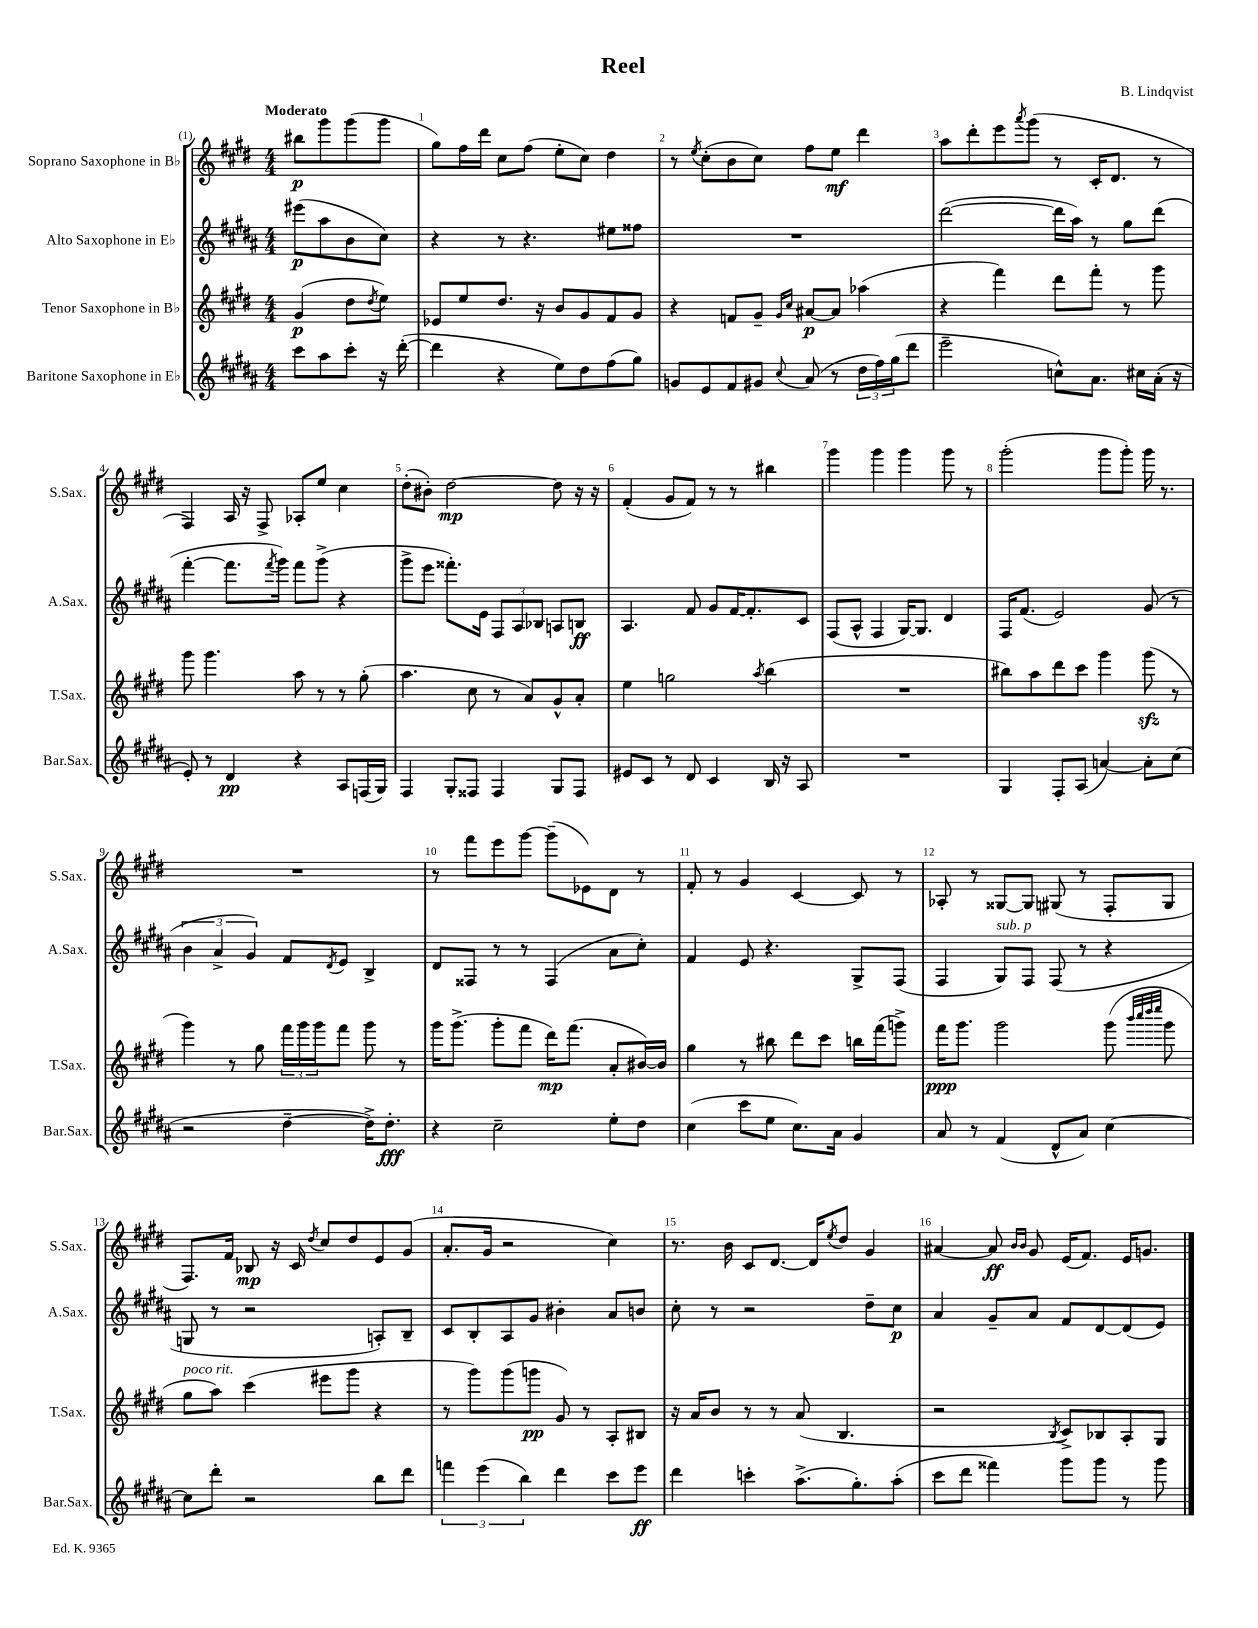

**kern	**kern	**kern	**kern
*staff4	*staff3	*staff2	*staff1
*clefG2	*clefG2	*clefG2	*clefG2
*k[f#c#g#d#a#]	*k[f#c#g#d#]	*k[f#c#g#d#a#]	*k[f#c#g#d#]
*M4/4	*M4/4	*M4/4	*M4/4
8ccc#\L	(4g#/	(8eee#\L	8bb#\L
8aa#\	.	8aa#\	8ggg#\
8ccc#'\J	8dd#\L	8b\	(8ggg#\
.	8qdd#/	.	.
16r	8ee\J)	8cc#\J)	8ggg#\J
([16ddd#'\	.	.	.
=	=	=	=
4ddd#\]	8e-/L	4r	8gg#\L)
.	8ee/	.	16ff#\L
.	.	.	16ddd#\JJ
4r	8.dd#/J	8r	8cc#\L
.	.	4.r	(8ff#\J
.	16r	.	.
8ee\L)	8b/L	.	8ee'\L
8dd#\	8g#/	.	8cc#\J)
(8ff#\	8f#/	8ee#\L	4dd#\
8gg#\J)	8g#/J	8ff##\J	.
=	=	=	=
8g/L	4r	1r	8r
.	.	.	8qee/
8e/	.	.	(8cc#'\L
8f#/	8f/L	.	8b\
8g#/J	8g#~/J	.	8cc#\J)
.	16qqg#/LL	.	.
8qqcc#/	16qqcc#/JJ	.	.
(8a#/	[8a#/L	.	8ff#\L
8r	8a#/]J	.	8ee\J
24dd#\LL	(4aa-\	.	4ddd#\
24ff#\)	.	.	.
(24gg#\J	.	.	.
8ddd#\J	.	.	.
=	=	=	=
2eee~\	4r	([2ddd#\	8aa\L
.	.	.	8ddd#'\
.	4fff#\)	.	8eee\
.	.	.	8qaaa/
.	.	.	(8ggg#\J
8cc^^\L)	8ddd#\L	16ddd#\]LL	8r
.	.	16aa#\JJ)	.
8.a#\J	8fff#'\J	8r	16c#'/LK
.	.	.	8.d#/J
.	8r	8gg#\L	.
16cc#\LL	.	.	.
(16a#'\JJ	8ggg#\	(8ddd#\J	8r
16r	.	.	.
=	=	=	=
8e'/)	8ggg#\	[4fff#'\	4F#/)
8r	4.ggg#\	.	.
4d#/	.	8.fff#\]L	16A/
.	.	.	16r
.	.	.	8F#^/
.	.	8qfff#/	.
.	.	16ggg#\Jk)	.
4r	8aa\	8fff#\L	8A-'/L
.	8r	(8ggg#^\J	8ee/J
8A#/L	8r	4r	4cc#\
(16F/L	(8gg#'\	.	.
16G#/JJ)	.	.	.
=	=	=	=
4F#/	4.aa\	8ggg#^\L	(8dd#'\L
.	.	8eee\J	8b#'\J)
8G#'/L	.	8.fff##'\L)	[2dd#\
8F##/J	8cc#\	.	.
.	.	16e\Jk	.
4F##/	8r	12F#/L	.
.	.	12A#/	.
.	8a/L)	.	.
.	.	12B-/J	.
8G#/L	8g#^^/	8A/L	8dd#\]
8F##/J	8a'/J	8B/J	16r
.	.	.	16r
=	=	=	=
8e#/L	4ee\	4.A#/	(4f#'/
8c#/J	.	.	.
8r	2gg\	.	8g#/L
8d#/	.	8f#/	8f#/J)
4c#/	.	8g#/L	8r
.	.	[16f#/K	8r
.	.	8.f#'/]	.
.	8qaa/	.	.
16B/	(4bb\	.	4bb#\
16r	.	.	.
8A#/	.	8c#/J	.
=	=	=	=
1r	1r	(8F#/L	4ggg#\
.	.	8A#^^/J	.
.	.	4F#/	4ggg#\
.	.	[16G#/LK)	4ggg#\
.	.	8.G#/]J	.
.	.	4d#/	8ggg#\
.	.	.	8r
=	=	=	=
4G#/	8bb#\L)	16F#/LK	(2ggg#'\
.	.	(8.f#/J	.
.	8aa\	.	.
8F#'/L	8ddd#\	2e/)	.
(8A#/J	8ccc#\J	.	.
[4a/)	4ggg#\	.	8ggg#\L
.	.	.	8ggg#'\J)
8a'\]L	(8ggg#\	(8g#/	16ggg#\
.	.	.	8.r
(8cc#\J	8r	8r	.
=	=	=	=
2r	4ggg#\)	6b\	1r
.	.	6a#^/	.
.	8r	.	.
.	.	6g#/)	.
.	8gg#\	.	.
[4dd#~\	24fff#\LL	8f#/L	.
.	24ggg#\	.	.
.	24ggg#\J	.	.
.	.	8qd#/	.
.	8fff#\J	8e/J	.
16dd#^\]LK)	8ggg#\	4B^/	.
8.dd#'\J	.	.	.
.	8r	.	.
=	=	=	=
4r	16ggg#\LK	8d#/L	8r
.	(8.ggg#^\J	.	.
.	.	8F##/J	8fff#\L
2cc#~\	8ggg#'\L	8r	8eee\
.	8fff#\J	8r	[8ggg#\J
.	16ddd#\LK)	(4F##/	(8ggg#~\]L
.	(8.fff#\J	.	.
.	.	.	8e-\)
8ee'\L	8a'/L	8a#\L	8d#\J
8dd#\J	[16b#/L)	8cc#'\J)	8r
.	16b#/]JJ	.	.
=	=	=	=
(4cc#\	4gg#\	4f#/	8f#'/
.	.	.	8r
8ccc#\L	8r	8e/	4g#/
8ee\J	8bb#\	4.r	.
8.cc#\L)	8ddd#\L	.	[4c#/
.	8ccc#\J	.	.
16a#\Jk	.	.	.
4g#/	16bb\LL	8G#^/L	8c#/]
.	(16fff#\J	.	.
.	8ggg^\J)	(8F#/J	8r
=	=	=	=
8a#/	16fff#\LK	4F#/	8A-'/
.	8.ggg#\J	.	.
8r	.	.	8r
(4f#/	2ggg#\	8G#/L)	[8G##/L
.	.	8F#/J	8G##/]J
8d#^^/L	.	(8F#/	(8G#/
8a#/J)	.	8r	8r
[4cc#\	(8ggg#\	4r	8F#'/L
.	32qqbbb/LLL	.	.
.	32qqcccc#/	.	.
.	32qqdddd#/	.	.
.	32qqeeee/JJJ	.	.
.	8ggg#\	.	8G#/J
=	=	=	=
8cc#\]L	8gg#\L	8G/	8.F#/L)
8ddd#'\J	8aa\J)	8r	.
.	.	.	16f#/Jk
2r	(4ccc#\	2r	8B-/
.	.	.	16r
.	.	.	16c#/
.	.	.	8qdd#/
.	8eee#\L	.	8cc#/L
.	8ggg#\J	.	8dd#/
8bb\L	4r	8A'/L)	8e/
8ddd#\J	.	8B~/J	(8g#/J
=	=	=	=
6fff\	8r	8c#/L	8.a'/L
.	8ggg#\L)	8B'/	.
(6eee\	.	.	.
.	.	.	16g#/Jk
.	(8ggg#\	8A#/	2r
6bb\)	.	.	.
.	8ggg\J	8g#/J	.
4ddd#\	8g#/)	4b#'\	.
.	8r	.	.
8ccc#\L	8A'/L	8a#/L	4cc#\)
8eee\J	8B#/J	8b/J	.
=	=	=	=
4ddd#\	16r	8cc#'\	8.r
.	16a/LK	.	.
.	8b/J	8r	.
.	.	.	16b\
4ccc'\	8r	2r	8c#/L
.	8r	.	[8.d#/J
(8.aa#^\L	(8a/	.	.
.	.	.	16d#/]LK
.	.	.	8qee/
.	4.B/	.	8dd#/J
8.gg#'\)	.	.	.
.	.	8dd#~\L	4g#/
(8aa#'\J	.	8cc#\J	.
=	=	=	=
8ccc#\L	2r	4a#/	[4a#/
8ddd#\J	.	.	.
4fff##\)	.	8g#~/L	8a#/]
.	.	.	16qqb/LL
.	.	.	16qqb/JJ
.	.	8a#/J	8g#/
.	8qB/	.	.
8ggg#\L	8c#^/L)	8f#/L	(16e/LK
.	.	.	8.f#/J)
8ggg#\J	8B-/	[8d#/	.
8r	8A'/	(8d#/]	16e/LK
.	.	.	8.g/J
8ggg#\	8G#/J	8e/J)	.
==	==	==	==
*-	*-	*-	*-
